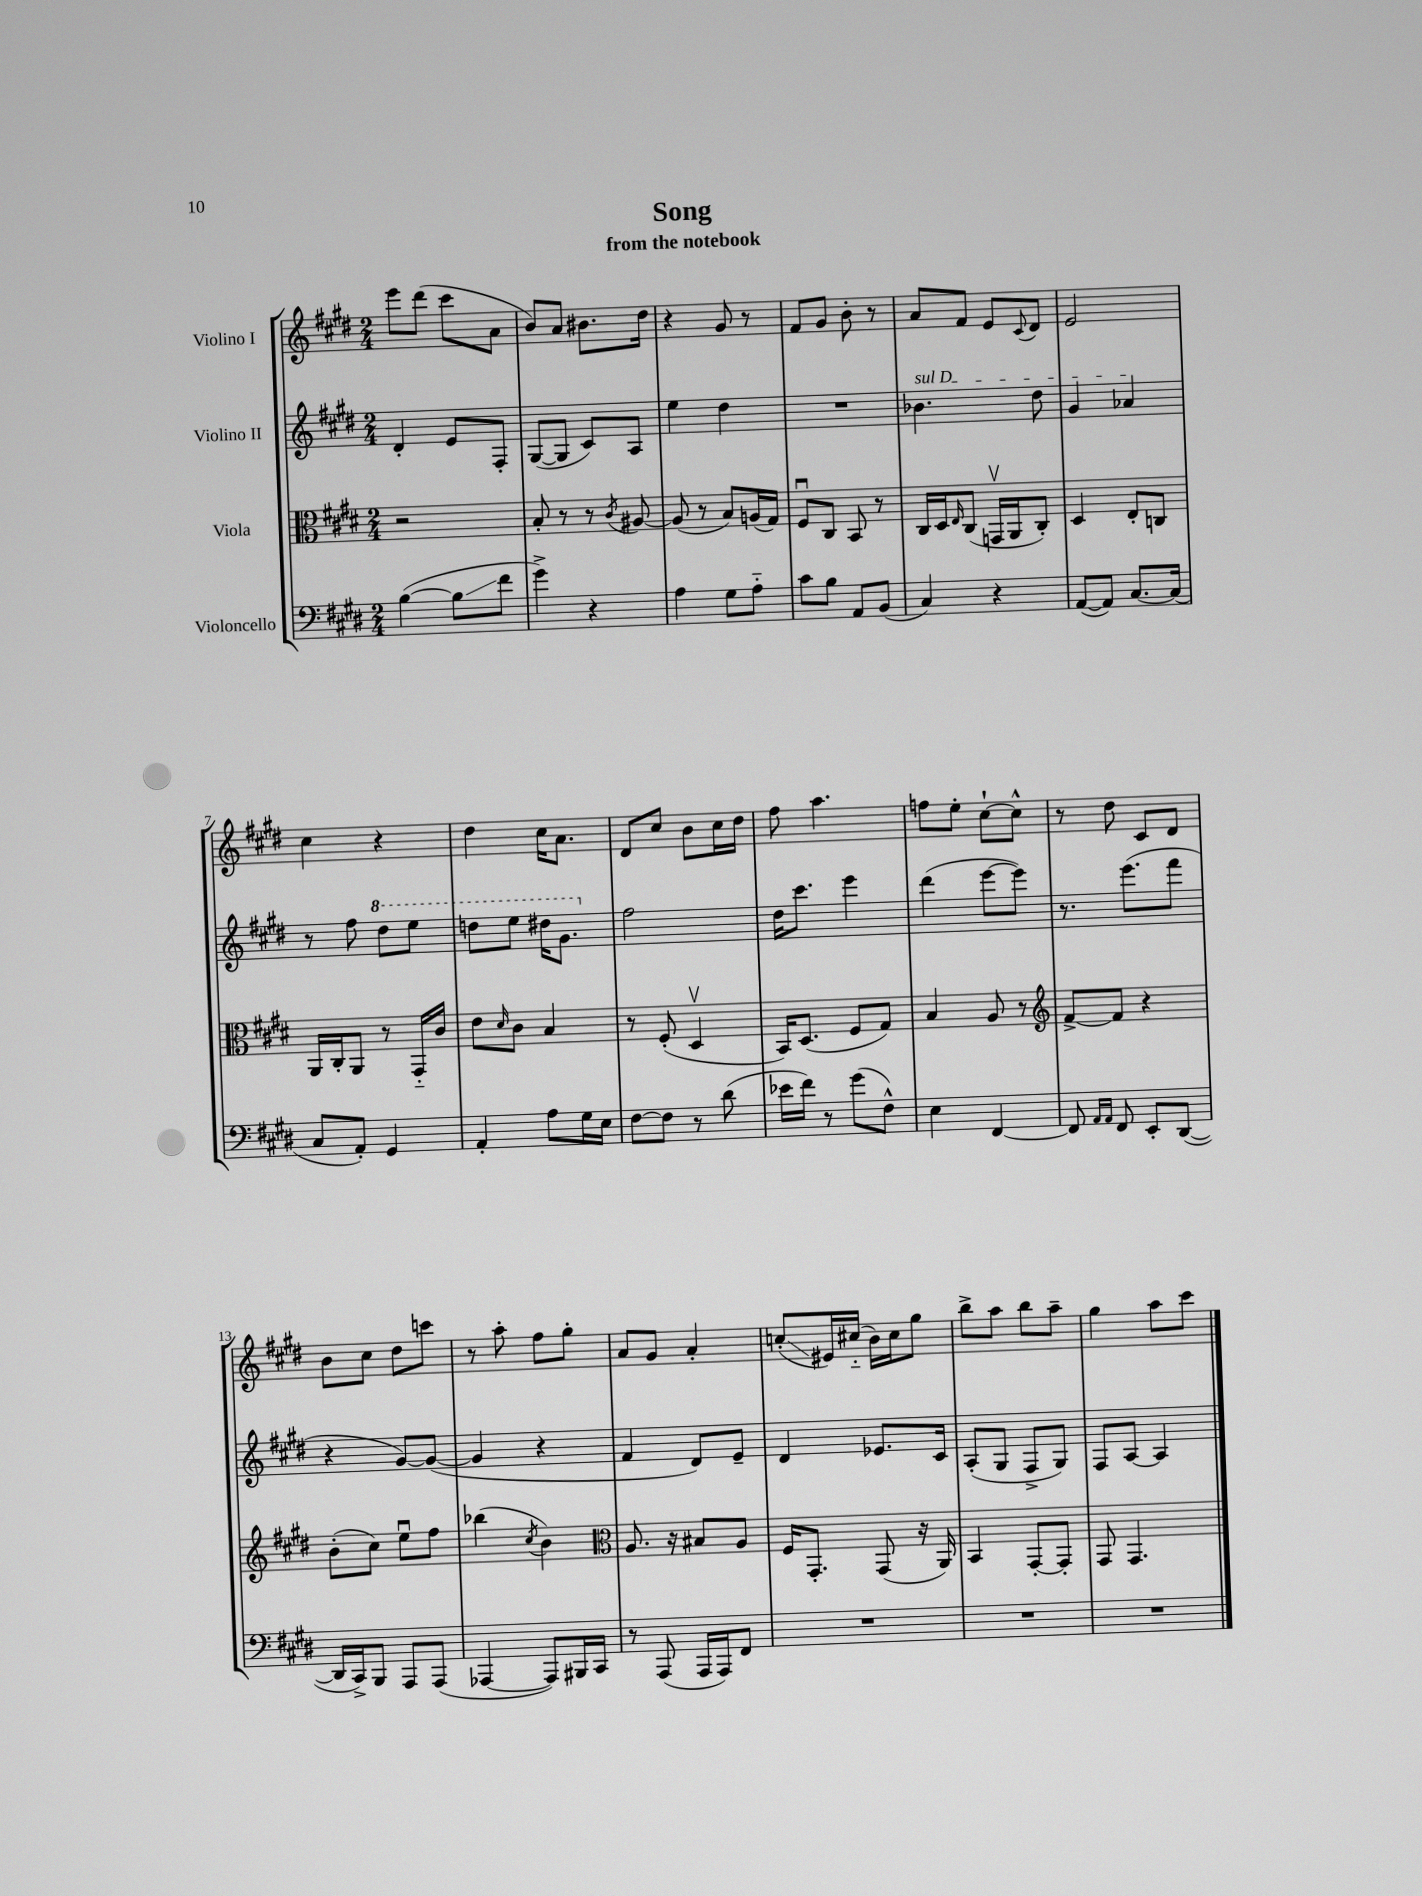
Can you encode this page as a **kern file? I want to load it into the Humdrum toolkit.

**kern	**kern	**kern	**kern
*staff4	*staff3	*staff2	*staff1
*clefF4	*clefC3	*clefG2	*clefG2
*k[f#c#g#d#]	*k[f#c#g#d#]	*k[f#c#g#d#]	*k[f#c#g#d#]
*M2/4	*M2/4	*M2/4	*M2/4
([4B	2r	4d#'	8eee
.	.	.	(8ddd#
8B]	.	8e	8ccc#
8f#	.	8F#'	8a
=	=	=	=
4g#^)	8B'	([8G#	8b)
.	8r	8G#]	8a
4r	8r	8c#)	8.b#
.	8qc#	.	.
.	[8A#	8A	.
.	.	.	16dd#
=	=	=	=
4A	(8A#]	4ee	4r
.	8r	.	.
8G#	8B)	4dd#	8g#
8A'~	(16A	.	8r
.	16G#)	.	.
=	=	=	=
8c#	8F#u	2r	8f#
8B	8C#	.	8g#
8AA	8BB	.	8b'
(8BB	8r	.	8r
=	=	=	=
4C#)	16C#	4.b-	8a
.	16D#	.	.
.	16qqE	.	.
.	(8C#	.	8f#
4r	16GGv	.	8e
.	16AA	.	.
.	.	.	8qqc#
.	8C#')	8dd#	8d#
=	=	=	=
([8AA	4D#	4g#	2e
8AA])	.	.	.
[8.C#	8E'	4a-	.
.	8C	.	.
(16C#]	.	.	.
=	=	=	=
8C#	16AA	8r	4cc#
.	16C#'	.	.
8AA')	8AA	8ff#	.
4GG#	8r	8ddd#	4r
.	16GG#'~	8eee	.
.	16c#	.	.
=	=	=	=
4AA'	8e	8ddd	4dd#
.	16qqd#	.	.
.	8c#	8eee	.
8A	4B	16ddd#	16cc#
.	.	8.gg#	8.a
16G#	.	.	.
16E	.	.	.
=	=	=	=
[8F#	8r	2ff#	8d#
8F#]	(8F#'	.	8cc#
8r	4D#v	.	8b
(8d#	.	.	16cc#
.	.	.	16dd#
=	=	=	=
16e-	16BB)	16dd#	8ff#
16f#)	(8.D#	8.ccc#	.
8r	.	.	4.aa
(8g#	8F#	4eee	.
8F#^^)	8G#)	.	.
=	=	=	=
4E	4B	(4ddd#	8ff
.	.	.	8ee'
[4FF#	8A	[8eee	[8cc#`
.	8r	8eee])	8cc#^^]
=	=	=	=
*	*clefG2	*	*
8FF#]	[8f#^	8.r	8r
16qqAA	.	.	.
16qqAA	.	.	.
8FF#	8f#]	.	8dd#
.	.	(8.eee	.
8EE'	4r	.	8c#
([8DD#	.	8fff#	8d#
=	=	=	=
16DD#]	(8b'	4r	8b
16CC#^)	.	.	.
8BBB	8cc#)	.	8cc#
8AAA	8eeu	[8g#)	8dd#
(8AAA	8ff#	(8g#_	8ccc
=	=	=	=
[4AAA-	(4bb-	4g#]	8r
.	.	.	8aa'
.	8qcc#	.	.
8AAA-])	4b)	4r	8ff#
16BBB#	.	.	8gg#'
16CC#	.	.	.
=	=	=	=
*	*clefC3	*	*
8r	8.A	4f#	8a
(8AAA	.	.	8g#
.	16r	.	.
16AAA	8B#	8d#)	4a'
16AAA)	.	.	.
8FF#	8A	8e~	.
=	=	=	=
2r	16F#	4d#	(8cc'
.	8.GG#'	.	.
.	.	.	16e#)
.	.	.	(16cc#'~
.	(8GG#	8.e-	16b)
.	.	.	16cc#
.	16r	.	8gg#
.	16AA)	16c#	.
=	=	=	=
2r	4BB	(8A'	8bb^
.	.	8G#	8aa
.	[8GG#'	8F#^	8bb
.	8GG#']	8G#)	8aa~
=	=	=	=
2r	8GG#	8F#	4gg#
.	4.GG#	[8A	.
.	.	4A]	8aa
.	.	.	8ccc#
==	==	==	==
*-	*-	*-	*-
